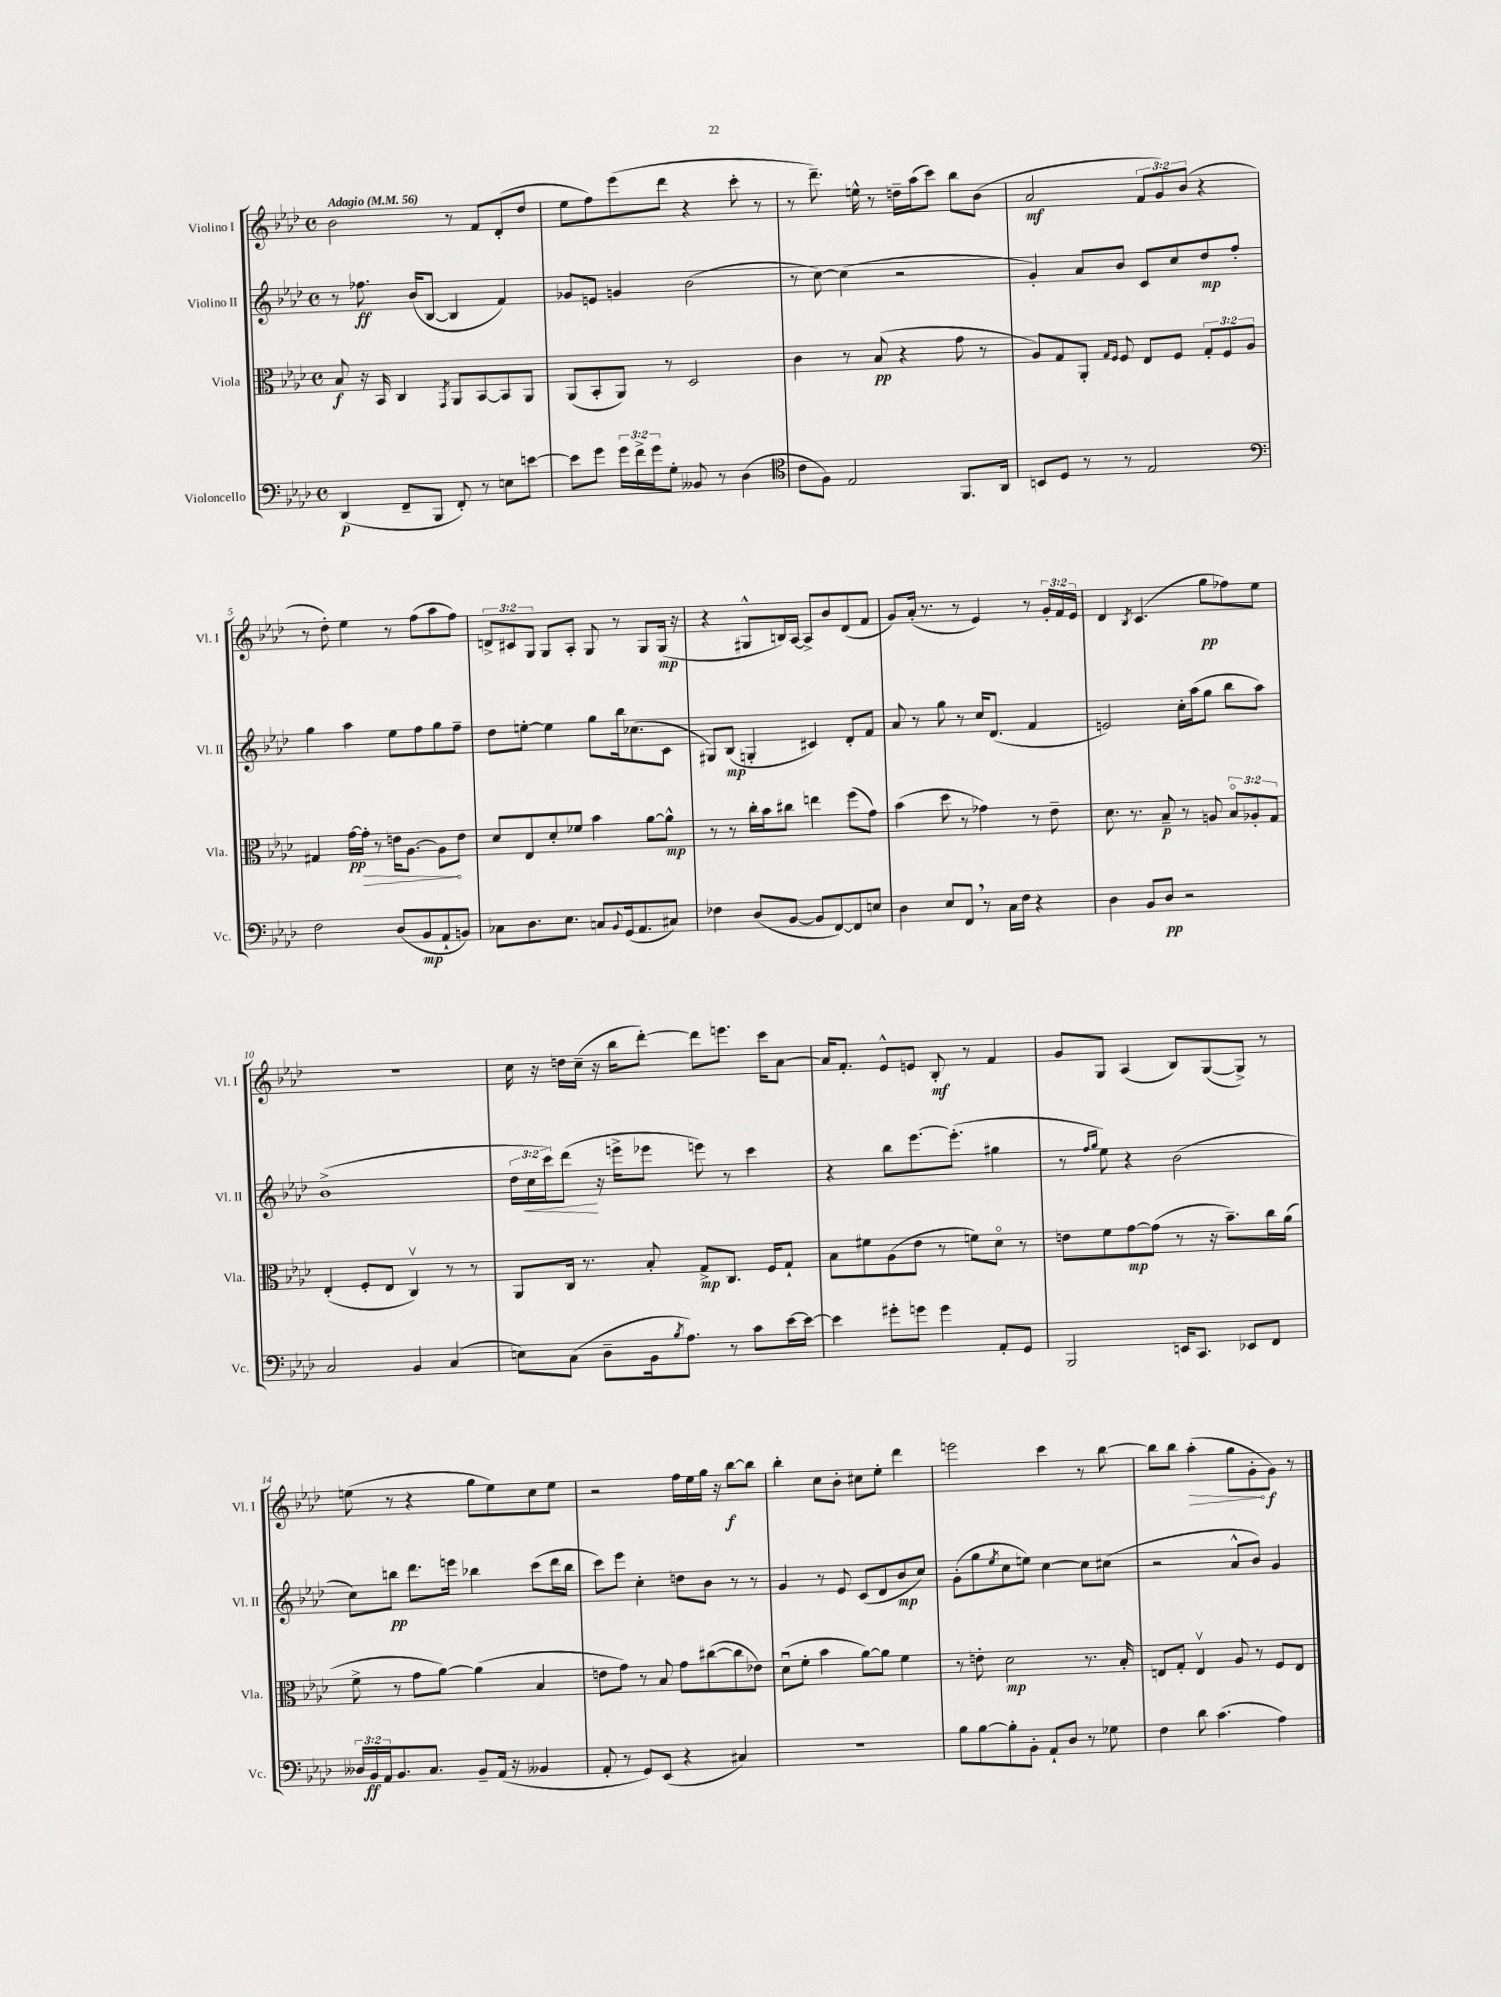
<<
\new StaffGroup <<
\new Staff = "s0" \with { instrumentName = "Violino I" shortInstrumentName = "Vl. I" } {
    \clef treble \key aes \major \defaultTimeSignature \time 4/4 \override Staff.TupletNumber.text = #tuplet-number::calc-fraction-text \tempo "Adagio" 4 = 56
    bes'2 r8 f'8 des'8-.( des''8 |
    ees''8 f''8) ees'''8( des'''8 r4 c'''8-. r8 |
    r8 des'''8.--) e''16-^ r8 d''16-- aes''16( c'''8) bes''8 bes'8( |
    aes'2\mf \tuplet 3/2 { f'8 g'8) bes'8( } r4 |
    r8 des''8-.) ees''4 r8 f''8( aes''8 f''8) |
    \tuplet 3/2 { d'8-> cis'8 g8 } g8 aes8-. g8 r8 g8 g16\mp( r16 |
    r4 gis8-^ b16) aes16~ aes8-> bes'8 des'8( f'8 |
    g'8) aes'16-.( r8. r8 ees'4) r8 \tuplet 3/2 { g'16-. f'16 ees'16 } |
    des'4 \acciaccatura { bes8 } c'4.( g''8\pp fes''8) ees''8 |
    R1 |
    c''16 r16 d''16 c''16--( r16 bes''16 des'''8~-.) des'''8 e'''8. c'''16 aes'8~ |
    aes'16 f'8.-. ees'8-^ e'8 bes8-.\mf r8 f'4 |
    g'8 g8 aes4( bes8) g8~( g8->) r8 |
    e''8( r8 r4 g''8 e''8) c''8 e''8 |
    r2 f''16 ees''16 g''16 r16 bes''8~\f bes''8 |
    bes''4-. c''8 bes'8-. cis''8 ees''8-. des'''4 |
    e'''2 c'''4 r8 bes''8~ |
    bes''8 bes''8 \once \override Hairpin.circled-tip = ##t aes''4-.\>( g''8 g'8-.\! g'8\f) r8 \bar "|." |
}
\new Staff = "s1" \with { instrumentName = "Violino II" shortInstrumentName = "Vl. II" } {
    \clef treble \key aes \major \defaultTimeSignature \time 4/4 \override Staff.TupletNumber.text = #tuplet-number::calc-fraction-text
    r8 fes''8.\ff bes'16( bes8~ bes4 f'4) |
    ges'8 e'8 g'4 bes'2( |
    r8 c''8~) c''4( r2 |
    g'4-.) aes'8 bes'8 c'8 c''8 des''8\mp f''8-. |
    g''4 aes''4 ees''8 f''8 g''8 f''8-- |
    des''8 e''8~-. e''4 g''8 bes''16 ces''8.( c'8 |
    gis8) bes8\mp( g4-. cis'4) des'8-. f'8 |
    aes'8 r8 g''8 r8 c''16 des'8.( f'4 |
    e'2) c''16-. aes''16( g''8 bes''8 aes''8) |
    bes'1->( |
    \tuplet 3/2 { des''16 c''16\< c'''16) } des'''8\!( r16 e'''16-> ees'''8 e'''8) r8 c'''4 |
    r4 bes''8 ees'''8.~ ees'''8.-.( gis''4 |
    r8 \grace { f''16 g''16 } ees''8) r4 bes'2( |
    c''8) b''8\pp des'''8. e'''16 bes''4 c'''8( des'''16 bes''16 |
    c'''8) ees'''8 c''4-. d''8 bes'8 r8 r8 |
    g'4 r8 ees'8 c'8( des'8 bes'8\mp c''8) |
    g'8-.( g''8 \acciaccatura { ees''8 } c''8 e''8) c''4~ c''8 cis''8( |
    r2 aes'8-^ bes'8) g'4 \bar "|." |
}
\new Staff = "s2" \with { instrumentName = "Viola" shortInstrumentName = "Vla." } {
    \clef alto \key aes \major \defaultTimeSignature \time 4/4 \override Staff.TupletNumber.text = #tuplet-number::calc-fraction-text
    bes8\f r16 bes,16 c4 \acciaccatura { g,8 } aes,8 bes,8~ bes,8 aes,8 |
    aes,8( bes,8-. aes,8) r8 des2 |
    c'4 r8 bes8\pp( r4 g'8 r8 |
    aes8) g8 aes,8-. \grace { g16 f16 } f8 ees8 f8 \tuplet 3/2 { g8-. f8 aes8 } |
    gis4 g'16~\pp \once \override Hairpin.circled-tip = ##t g'16-.\> r8 e'16 aes8.~ aes8\! e'8 |
    des'8 ees8 des'8-. fes'8 bes'4 aes'8~ aes'8-^\mp |
    r8 r8 c''16-. bes'16 cis''8 e''4 f''8( g'8) |
    bes'4( des''8 r8 ges'4) r8 ees'8-- |
    des'8. r8. bes8--\p r8 a8 \tuplet 3/2 { bes8\flageolet aes8-. g8 } |
    ees4-.( f8-. ees8 c4\upbow) r8 r8 |
    aes,8 c16 r8. bes8-. g8->\mp c8. f16 g8-! |
    bes8 fis'8 aes8( ees'8 r8 f'8) des'8\flageolet r8 |
    e'8 f'8 g'8~\mp g'8( r8 r16 bes'8.--) c''16 aes'16( |
    f'8-> r8 g'8 aes'8~) aes'4( bes4 |
    e'8 g'8) r8 bes8 g'8 cis''8~( cis''8 ees'8) |
    des'8\downbow( f'8-. bes'4 aes'8~) aes'8 f'4 |
    r8 e'8-. des'2\mp r8. bes16-. |
    e8 g8-. e4\upbow aes8 r8 f8 e8 \bar "|." |
}
\new Staff = "s3" \with { instrumentName = "Violoncello" shortInstrumentName = "Vc." } {
    \clef bass \key aes \major \defaultTimeSignature \time 4/4 \override Staff.TupletNumber.text = #tuplet-number::calc-fraction-text
    des,4\p( f,8-- bes,,8 f,8-.) r8 e8 e'8~ |
    e'8 g'8 \tuplet 3/2 { g'16 f'16-> g'16 } g8-. beses,8 r8 des4( |
    \clef tenor c'8 f8) ees2 f,8. aes,16 |
    b,8 des8 r8 r8 ees2 |
    \clef bass f2 des8( bes,8\mp aes,8-! b,8) |
    ces8 des8. ees8. c8 \appoggiatura { bes,8 } g,16( aes,8. cis8) |
    fes4 des8( bes,8~ bes,8 f,8~) f,8 e8 |
    des4 ees8 f,8 \breathe r8 c16 f16 r4 |
    des4 bes,8 des8\pp r2 |
    c2 bes,4 c4( |
    e8) c8( des8-- bes,16 \acciaccatura { bes8 } aes8.) r8 c'8 ees'16~ ees'16~ |
    ees'4 gis'8-. g'8 g'4 aes,8-. g,8 |
    bes,,2 e,16 c,8. ees,8 f,8 |
    \tuplet 3/2 { deses16 bes,16\ff aes,16 } bes,8. c8. bes,8-- aes,16( r16 beses,4 |
    aes,8-. r8 g,8) ees,8( r4 cis4) |
    R1 |
    bes8 bes8~ bes8-. bes,8-. aes,8-! des8 r8 ges8 |
    f4 des'8 c'4.( aes4) \bar "|." |
}
>>
>>
